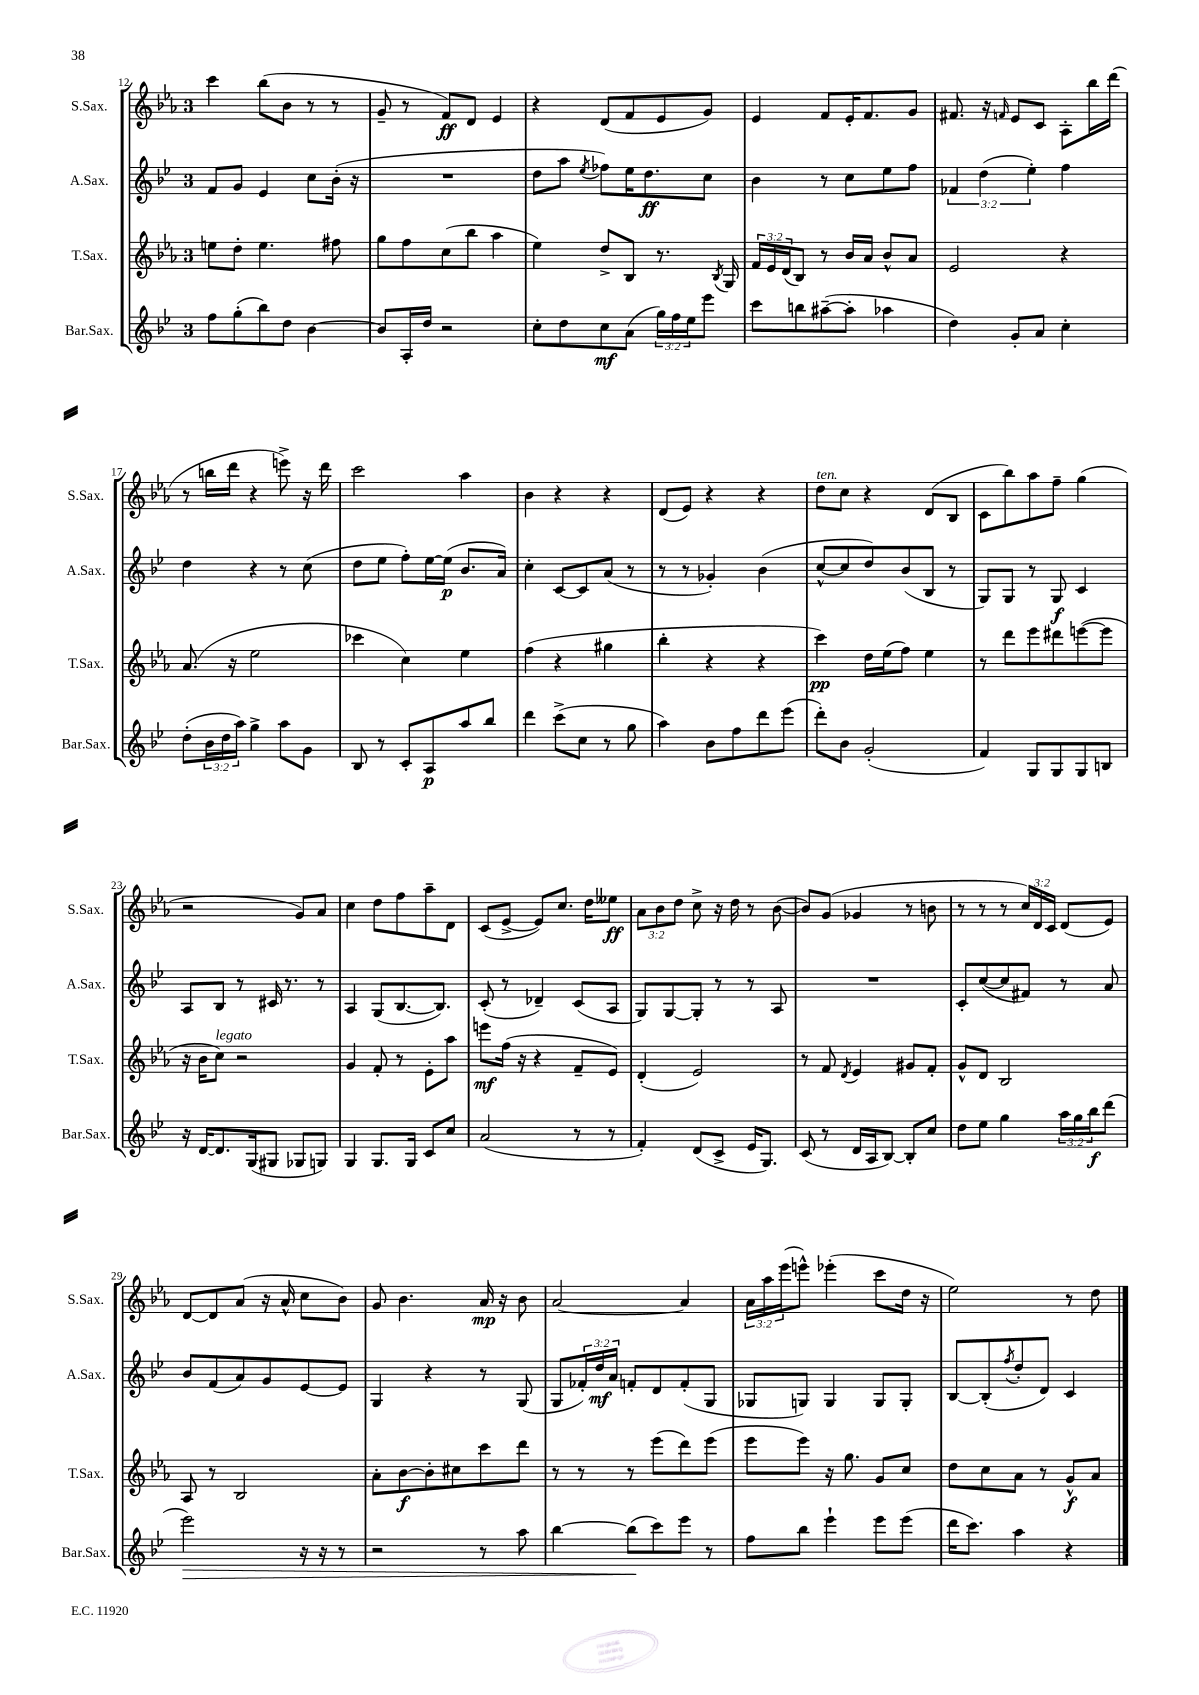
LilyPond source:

<<
\new StaffGroup <<
\new Staff = "s0" \with { instrumentName = "S.Sax." shortInstrumentName = "S.Sax." } {
    \clef treble \key ees \major \once \override Staff.TimeSignature.style = #'single-digit \time 3/4 \override Staff.TupletNumber.text = #tuplet-number::calc-fraction-text
    c'''4 bes''8( bes'8 r8 r8 |
    g'8-- r8 f'8\ff) d'8 ees'4 |
    r4 d'8( f'8 ees'8 g'8) |
    ees'4 f'8 ees'16-. f'8. g'8 |
    fis'8. r16 \grace { f'16 } ees'8 c'8 aes8-. bes''16 d'''16( |
    r8 b''16 d'''16 r4 e'''8->) r16 d'''16 |
    c'''2 aes''4 |
    bes'4 r4 r4 |
    d'8( ees'8) r4 r4 |
    d''8^\markup { \italic "ten." } c''8 r4 d'8( bes8 |
    c'8 bes''8) aes''8 f''8-- g''4( |
    r2 g'8) aes'8 |
    c''4 d''8 f''8 aes''8-- d'8 |
    c'8( ees'8~-> ees'8) c''8. d''16 eeses''8\ff |
    \tuplet 3/2 { aes'8 bes'8 d''8 } c''8-> r16 d''16 r8 bes'8~( |
    bes'8) g'8( ges'4 r8 b'8 |
    r8 r8 r8 \tuplet 3/2 { c''16) d'16 c'16 } d'8( ees'8) |
    d'8~ d'8 aes'8( r16 aes'16-^ c''8 bes'8) |
    g'8 bes'4. aes'16\mp r16 bes'8 |
    aes'2~ aes'4 |
    \tuplet 3/2 { aes'16 aes''16 ees'''16( } e'''8-^) ees'''4-.( c'''8 d''16 r16 |
    ees''2) r8 d''8 \bar "|." |
}
\new Staff = "s1" \with { instrumentName = "A.Sax." shortInstrumentName = "A.Sax." } {
    \clef treble \key bes \major \once \override Staff.TimeSignature.style = #'single-digit \time 3/4 \override Staff.TupletNumber.text = #tuplet-number::calc-fraction-text
    f'8 g'8 ees'4 c''8 bes'16-.( r16 |
    R2. |
    d''8 a''8 \acciaccatura { ees''8 } fes''8) ees''16 d''8.\ff c''8 |
    bes'4 r8 c''8 ees''8 f''8 |
    \tuplet 3/2 { fes'4 d''4( ees''4-.) } f''4 |
    d''4 r4 r8 c''8( |
    d''8 ees''8 f''8-.) ees''16~ ees''16\p( bes'8. a'16) |
    c''4-. c'8~ c'8 a'8( r8 |
    r8 r8 ges'4-.) bes'4( |
    c''8~-^ c''8 d''8) bes'8( bes8 r8 |
    g8) g8 r8 g8\f c'4 |
    a8 bes8 r8 cis'16 r8. r8 |
    a4 g8( bes8.~ bes8.) |
    c'8-.( r8 des'4--) c'8( a8 |
    g8) g8~ g8-. r8 r8 a8 |
    R2. |
    c'8-. c''8~( c''8 fis'8) r8 a'8 |
    bes'8 f'8( a'8) g'8 ees'8~ ees'8 |
    g4 r4 r8 g8( |
    g8 \tuplet 3/2 { fes'16-.) d''16\mf a'16 } f'8-. d'8 f'8-.( g8 |
    ges8 g8) g4 g8 g8-. |
    bes8~ bes8-.( \acciaccatura { f''8 } d''8-. d'8) c'4 \bar "|." |
}
\new Staff = "s2" \with { instrumentName = "T.Sax." shortInstrumentName = "T.Sax." } {
    \clef treble \key ees \major \once \override Staff.TimeSignature.style = #'single-digit \time 3/4 \override Staff.TupletNumber.text = #tuplet-number::calc-fraction-text
    e''8 d''8-. e''4. fis''8 |
    g''8 f''8 c''8( bes''8 aes''4 |
    ees''4) d''8-> bes8 r8. \acciaccatura { bes8 } g16 |
    \tuplet 3/2 { f'16 ees'16 d'16( } bes8) r8 bes'16 aes'16 bes'8-^ aes'8 |
    ees'2 r4 |
    aes'8.( r16 ees''2 |
    ces'''4 c''4) ees''4 |
    f''4( r4 gis''4 |
    bes''4-. r4 r4 |
    c'''4\pp) d''16 ees''16( f''8) ees''4 |
    r8 d'''8 ees'''8 dis'''8 e'''8~( e'''8 |
    r16 bes'16 c''8^\markup { \italic "legato" }) r2 |
    g'4 f'8-. r8 ees'8-. aes''8 |
    e'''8\mf f''16( r16 r4 f'8-- ees'8) |
    d'4-.( ees'2) |
    r8 f'8 \acciaccatura { d'8 } ees'4 gis'8 f'8-. |
    g'8-^ d'8 bes2 |
    aes8 r8 bes2 |
    aes'8-. bes'8~\f bes'8-. cis''8 c'''8 d'''8 |
    r8 r8 r8 ees'''8( d'''8) ees'''8( |
    ees'''8 ees'''8) r16 g''8. g'8 c''8 |
    d''8 c''8 aes'8 r8 g'8-^\f aes'8 \bar "|." |
}
\new Staff = "s3" \with { instrumentName = "Bar.Sax." shortInstrumentName = "Bar.Sax." } {
    \clef treble \key bes \major \once \override Staff.TimeSignature.style = #'single-digit \time 3/4 \override Staff.TupletNumber.text = #tuplet-number::calc-fraction-text
    f''8 g''8-.( bes''8) d''8 bes'4~ |
    bes'8 a16-. d''16 r2 |
    c''8-. d''8 c''8\mf a'8( \tuplet 3/2 { g''16) f''16 ees''16 } ees'''8 |
    c'''8 b''8 ais''8~--( ais''8-. aes''4 |
    d''4) g'8-. a'8 c''4-. |
    d''8-.( \tuplet 3/2 { bes'16 d''16 a''16) } g''4-> a''8 g'8 |
    bes8 r8 c'8-. a8\p a''8 bes''8 |
    d'''4 c'''8->( c''8 r8 g''8 |
    a''4) bes'8 f''8 d'''8 ees'''8( |
    d'''8-.) bes'8 g'2-.( |
    f'4) g8 g8 g8 b8 |
    r16 d'16~ d'8. g16( gis8 ges8 g8) |
    g4 g8. g16 c'8 c''8 |
    a'2( r8 r8 |
    f'4-.) d'8( c'8-> ees'16 g8.) |
    c'8( r8 d'16 a16 bes8~) bes8-. c''8 |
    d''8 ees''8 g''4 \tuplet 3/2 { a''16 g''16 bes''16\f } d'''8( |
    ees'''2\>) r16 r16 r8 |
    r2 r8 a''8 |
    bes''4~ bes''8\!( c'''8) ees'''8 r8 |
    f''8 bes''8 ees'''4-! ees'''8 ees'''8( |
    d'''16 c'''8.) a''4 r4 \bar "|." |
}
>>
>>
\layout { \context { \Score currentBarNumber = #12 } }
